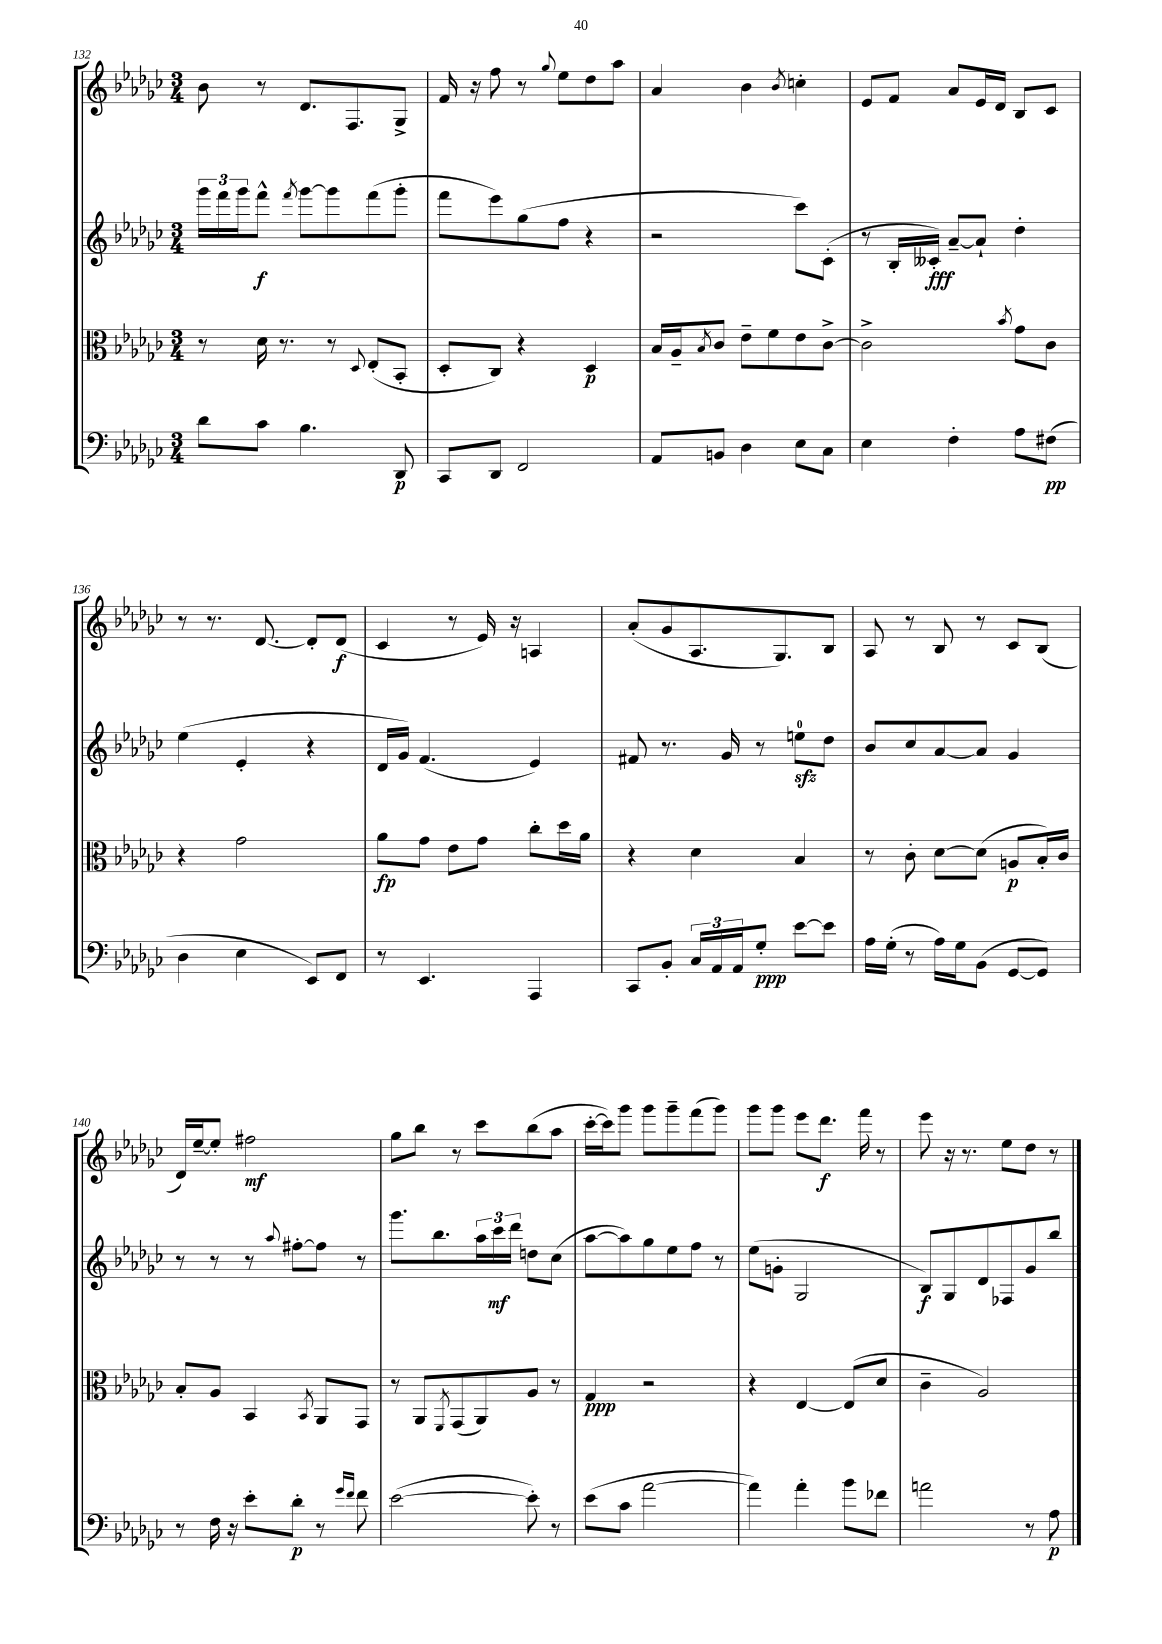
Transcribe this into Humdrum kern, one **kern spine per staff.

**kern	**kern	**kern	**kern
*staff4	*staff3	*staff2	*staff1
*clefF4	*clefC3	*clefG2	*clefG2
*k[b-e-a-d-g-c-]	*k[b-e-a-d-g-c-]	*k[b-e-a-d-g-c-]	*k[b-e-a-d-g-c-]
*M3/4	*M3/4	*M3/4	*M3/4
8d-	8r	24ggg-	8b-
.	.	24fff	.
.	.	24ggg-	.
8c-	16d-	8fff^^	8r
.	8.r	.	.
.	.	8qfff	.
4.B-	.	[8ggg-	8.d-
.	8r	8ggg-]	.
.	.	.	8.F
.	8qqD-	.	.
.	(8E-'	(8fff	.
8DD-	8BB-'	8ggg-'	8G-^
=	=	=	=
8CC-	8D-'	8fff	16f
.	.	.	16r
8DD-	8C-)	8eee-)	8ff
2FF	4r	(8gg-	8r
.	.	.	8qqgg-
.	.	8ff	8ee-
.	4D-	4r	8dd-
.	.	.	8aa-
=	=	=	=
8AA-	16B-	2r	4a-
.	16A-~	.	.
.	8qB-	.	.
8BB	8c-	.	.
4D-	8e-~	.	4b-
.	8f	.	.
.	.	.	8qb-
8E-	8e-	8ccc-)	4cc'
8C-	[8c-^	(8c-'	.
=	=	=	=
4E-	2c-^]	8r	8e-
.	.	16B-'	8f
.	.	16c--')	.
4F'	.	[8a-~	8a-
.	.	8a-`]	16e-
.	.	.	16d-
.	8qb-	.	.
8A-	8g-	4dd-'	8B-
(8F#	8c-	.	8c-
=	=	=	=
4D-	4r	(4ee-	8r
.	.	.	8.r
4E-	2g-	4e-'	.
.	.	.	[8.d-
8EE-)	.	4r	8d-']
8FF	.	.	(8d-
=	=	=	=
8r	8a-	16d-	4c-
.	.	16g-)	.
4.EE-	8g-	(4.f	.
.	8e-	.	8r
.	8g-	.	16e-)
.	.	.	16r
4AAA-	8cc-'	4e-)	4A
.	16dd-	.	.
.	16a-	.	.
=	=	=	=
8CC-	4r	8f#	(8a-'
8BB-'	.	8.r	8g-
24C-	4d-	.	8.A-
24AA-	.	.	.
.	.	16g-	.
24AA-	.	.	.
8G-'	.	8r	.
.	.	.	8.G-)
[8e-	4B-	8ee	.
8e-]	.	8dd-	8B-
=	=	=	=
16A-	8r	8b-	8A-
(16G-'	.	.	.
8r	8c-'	8cc-	8r
16A-)	[8d-	[8a-	8B-
16G-	.	.	.
(8BB-	(8d-]	8a-]	8r
[8GG-	8A	4g-	8c-
8GG-])	16B-')	.	(8B-
.	16c-	.	.
=	=	=	=
8r	8B-'	8r	16d-)
.	.	.	[16ee-~
16F	8A-	8r	8ee-']
16r	.	.	.
8e-'	4BB-	8r	2ff#
.	.	8qqaa-	.
8d-'	.	[8ff#'	.
.	8qBB-	.	.
8r	8AA-	8ff#]	.
16qqg-	.	.	.
16qqf	.	.	.
8f	8GG-	8r	.
=	=	=	=
([2e-	8r	8.ggg-	8gg-
.	8AA-	.	8bb-
.	.	8.bb-	.
.	8qFF	.	.
.	(8GG-	.	8r
.	8AA-)	24aa-	8ccc-
.	.	24ccc-	.
.	.	24ddd-	.
8e-'])	8A-	8dd	(8bb-
8r	8r	(8cc-	8aa-
=	=	=	=
(8e-	4G-	[8aa-	[16ccc-'
.	.	.	16ccc-])
8c-	.	8aa-])	8ggg-
[2a-	2r	8gg-	8ggg-
.	.	8ee-	8ggg-~
.	.	8ff	(8fff
.	.	8r	8ggg-)
=	=	=	=
4a-])	4r	(8ee-	8ggg-
.	.	8g'	8ggg-
4a-'	[4E-	2G-	8eee-
.	.	.	8.ddd-
8b-	(8E-]	.	.
.	.	.	16fff
8f-	8d-	.	8r
=	=	=	=
2a	4c-~	8B-)	8eee-
.	.	8G-	16r
.	.	.	8.r
.	2A-)	8d-	.
.	.	8F-	8ee-
8r	.	8g-	8dd-
8A-	.	8bb-	8r
==	==	==	==
*-	*-	*-	*-
